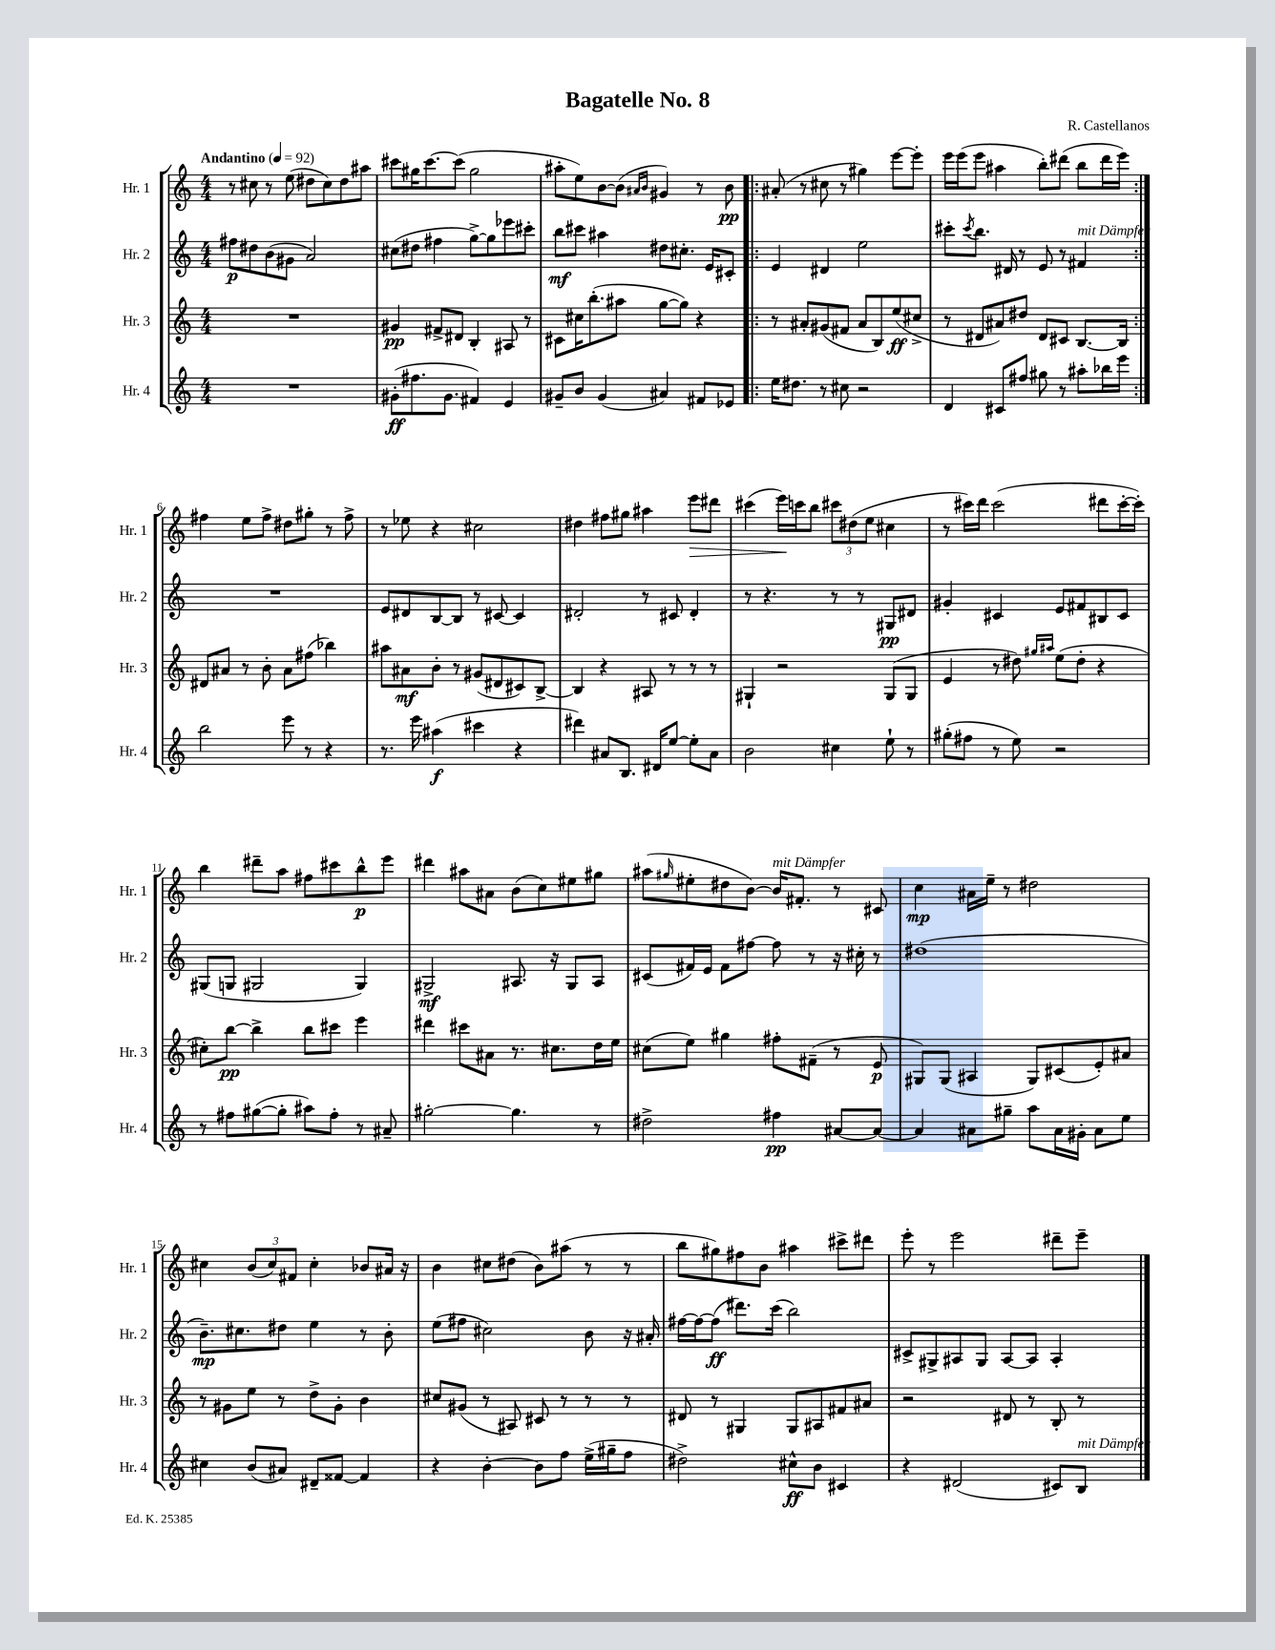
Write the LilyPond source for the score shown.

\header { title = "Bagatelle No. 8" composer = "R. Castellanos" }
<<
\new StaffGroup <<
\new Staff = "s0" \with { instrumentName = "Hr. 1" shortInstrumentName = "Hr. 1" } {
    \clef treble \key c \major \numericTimeSignature \time 4/4 \tempo "Andantino" 4 = 92
    r8 cis''8 r8 e''8( dis''8 cis''8) dis''8 ais''8 |
    cis'''8 gis''16 cis'''8.~ cis'''8( gis''2 |
    ais''8-. e''8) b'8~ b'8( \grace { ais'16 b'16 } gis'4) r8 b'8\pp |
    \repeat volta 2 { ais'8-.( r8 cis''8 r8 gis''4) e'''8~ e'''8-. |
    e'''16 e'''16( e'''8 ais''4 b''8-.) dis'''8( b''8 dis'''16 e'''16) | }
    fis''4 e''8 fis''8-> dis''8 gis''8-. r8 fis''8-> |
    r8 ees''8 r4 cis''2 |
    dis''4 fis''8 gis''8 ais''4 e'''8\> dis'''8 |
    cis'''4( e'''16\!) c'''16 b''8 \tuplet 3/2 { cis'''8 dis''8( e''8 } cis''4 |
    r8 cis'''16) d'''16 cis'''2( dis'''8 cis'''16~-. cis'''16-.) |
    b''4 dis'''8-- a''8 fis''8 cis'''8 b''8-^\p e'''8 |
    dis'''4 ais''8 ais'8 b'8( c''8) eis''8 gis''8 |
    ais''8( \grace { gis''16 } eis''8-. dis''8 b'8~) b'16^\markup { \italic "mit Dämpfer" } fis'8.-. r8 cis'8 |
    c''4\mp ais'16 e''16-- r8 dis''2 |
    cis''4 \tuplet 3/2 { b'8( cis''8) fis'8 } cis''4-. bes'8 ais'16 r16 |
    b'4 cis''8 dis''8( b'8) ais''8( r8 r8 |
    b''8 gis''8) fis''8 b'8 ais''4 cis'''8-> dis'''8 |
    e'''8-. r8 e'''2 dis'''8-- e'''8-- \bar "|." |
}
\new Staff = "s1" \with { instrumentName = "Hr. 2" shortInstrumentName = "Hr. 2" } {
    \clef treble \key c \major \numericTimeSignature \time 4/4
    fis''8\p dis''8 b'8( gis'8 a'2) |
    cis''8( dis''8 fis''4 g''8~->) g''8 ees'''8 cis'''8-. |
    b''8\mf cis'''8 ais''4 dis''8 cis''8.-. e'16 cis'8-. |
    \repeat volta 2 { e'4 dis'4 e''2 |
    cis'''8-. \acciaccatura { cis'''8 } b''8. dis'16 r8 e'8 r8 fis'4^\markup { \italic "mit Dämpfer" } | }
    R1 |
    e'8 dis'8 b8~ b8 r8 cis'8~ cis'4 |
    dis'2-. r8 cis'8 dis'4-. |
    r8 r4. r8 r8 gis8\pp dis'8 |
    gis'4-. cis'4 e'8 fis'8 bis8 cis'8 |
    gis8( g8 gis2 gis4) |
    gis2->\mf ais8. r16 gis8 ais8 |
    cis'8( fis'16) e'16 fis'8 fis''8~ fis''8 r8 r16 cis''16-. r8 |
    dis''1( |
    b'8.--\mp) cis''8. dis''8 e''4 r8 b'8-. |
    e''8( fis''8 cis''2) b'8 r16 ais'16-. |
    fis''16~ fis''16~ fis''8\ff( dis'''8.) c'''16( b''2) |
    cis'8-> gis8-> ais8 gis8 ais8~ ais8 ais4-. \bar "|." |
}
\new Staff = "s2" \with { instrumentName = "Hr. 3" shortInstrumentName = "Hr. 3" } {
    \clef treble \key c \major \numericTimeSignature \time 4/4
    R1 |
    gis'4\pp fis'8-> dis'8 b4-. ais8 r8 |
    cis'8 cis''16 b''8.-.( ais''8 g''8~ g''8) r4 |
    \repeat volta 2 { r8 ais'8-. gis'8( fis'8 ais'8 b8) e''8\ff( cis''8-> |
    r8 dis'8 ais'8) dis''8 dis'8 cis'8 b8.~ b16 | }
    dis'8 ais'8 r8 b'8-. ais'8 fis''8( bes''4) |
    ais''8 ais'8\mf b'8-. r8 gis'8( dis'8 cis'8) b8~-> |
    b4 r4 ais8 r8 r8 r8 |
    gis4-! r2 gis8( gis8 |
    e'4 r8 dis''8) \grace { gis''16 ais''16 } e''8( dis''8-. r4 |
    cis''8-.) b''8~\pp b''4-> b''8 cis'''8 e'''4 |
    dis'''4 cis'''8 ais'8 r8. cis''8. d''16 e''16 |
    cis''8( e''8) gis''4 fis''8-. fis'8--( r8 e'8\p |
    gis8) gis8( ais4 gis8) cis'8( e'8-.) ais'8 |
    r8 gis'8 e''8 r8 d''8-> gis'8-. b'4 |
    cis''8 gis'8( r8 ais8) cis'8 r8 r8 r8 |
    dis'8 r8 gis4 gis8 ais8 fis'8 ais'8 |
    r2 dis'8 r8 b8-. r8 \bar "|." |
}
\new Staff = "s3" \with { instrumentName = "Hr. 4" shortInstrumentName = "Hr. 4" } {
    \clef treble \key c \major \numericTimeSignature \time 4/4
    R1 |
    gis'8-.\ff( fis''8. gis'8. fis'4) e'4 |
    gis'8-- b'8 gis'4( ais'4) fis'8 ees'8 |
    \repeat volta 2 { e''16 dis''8. r8 cis''8 r2 |
    d'4 cis'8 fis''8 gis''8 r8 ais''8-. bes''16 e'''16 | }
    b''2 e'''8 r8 r4 |
    r8. e'''16 ais''4\f( cis'''4 r4 |
    dis'''4) ais'8 b8. dis'16 e''8~ e''8-. ais'8 |
    b'2 cis''4 e''8-! r8 |
    gis''8-.( fis''8 r8 e''8) r2 |
    r8 fis''8 gis''8~( gis''8-. ais''8) fis''8-. r8 ais'8-- |
    gis''2~-. gis''4. r8 |
    dis''2-> fis''4\pp ais'8~ ais'8~ |
    ais'4 ais'8 gis''8-- a''8 ais'16 gis'16-. ais'8 e''8 |
    cis''4 b'8( ais'8) dis'8-- fisis'8~ fisis'4 |
    r4 b'4~-. b'8 f''8 e''16->( gis''16-- f''8 |
    dis''2->) cis''8-^\ff b'8 cis'4 |
    r4 dis'2( cis'8) b8^\markup { \italic "mit Dämpfer" } \bar "|." |
}
>>
>>
